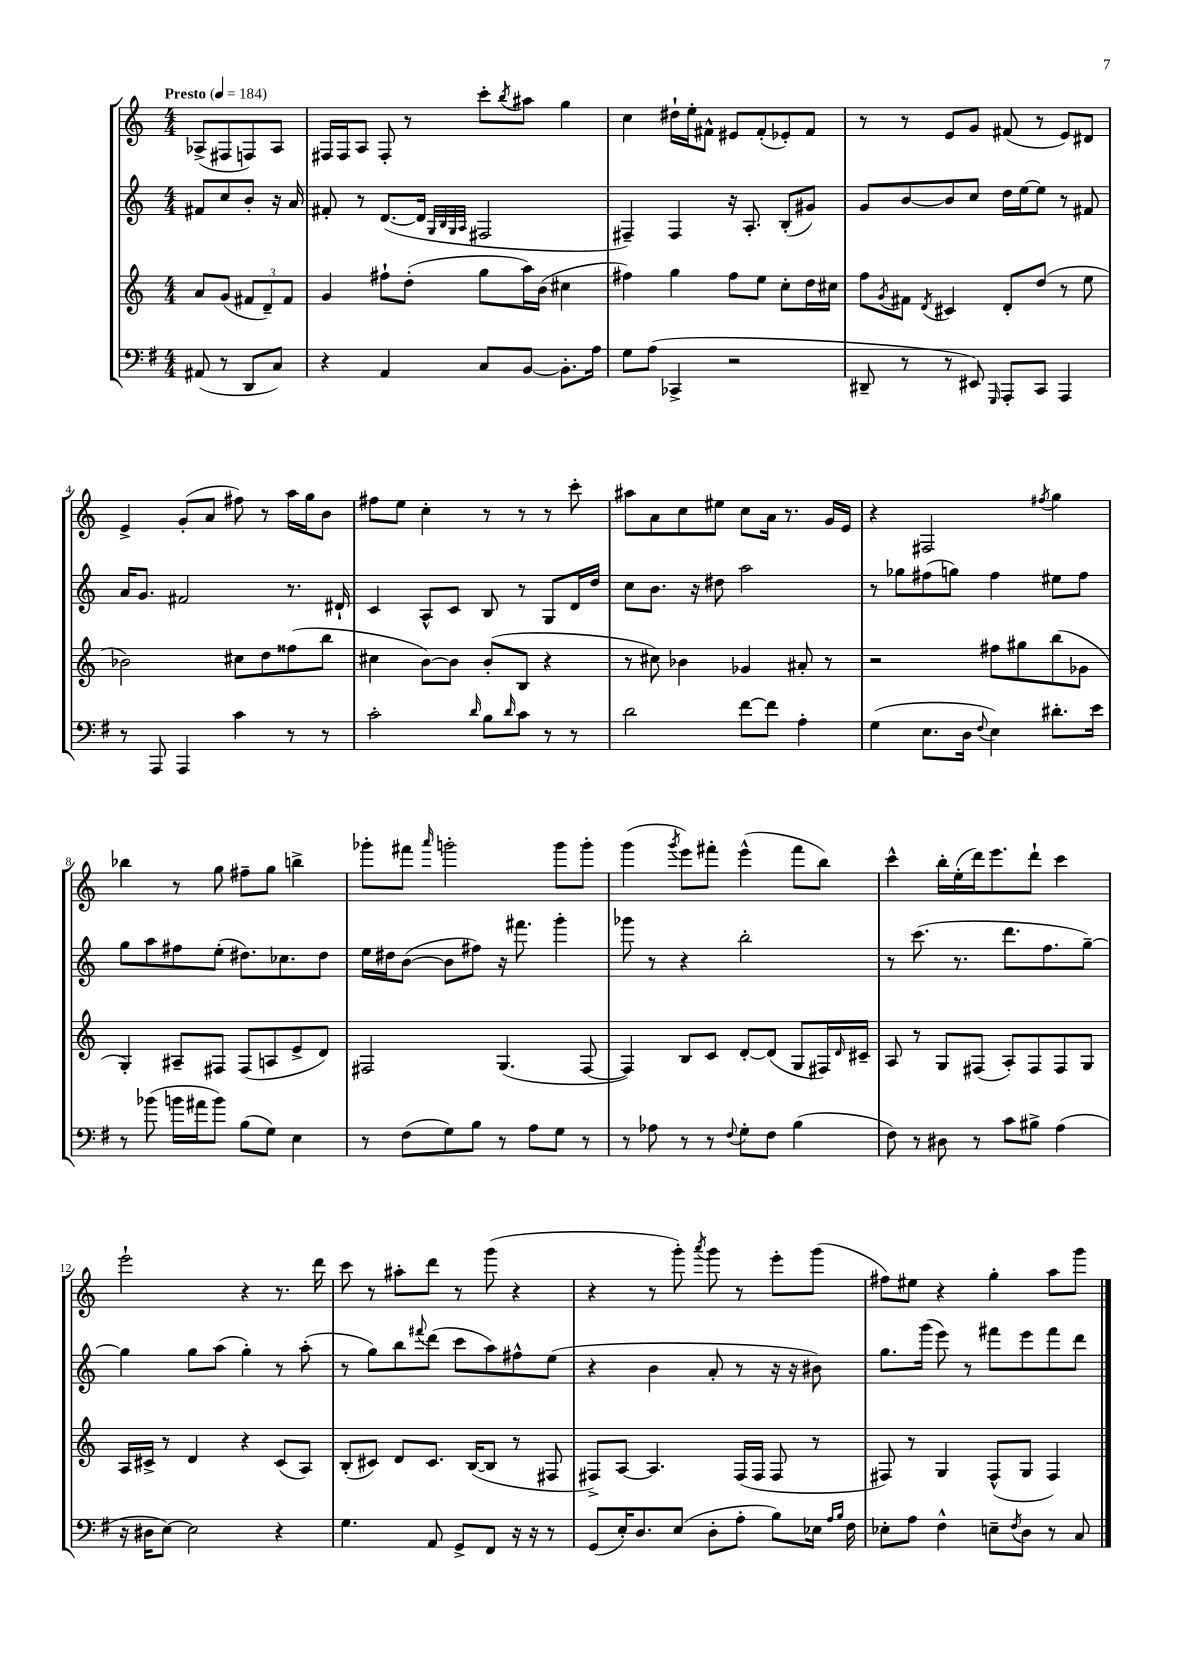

**kern	**kern	**kern	**kern
*staff4	*staff3	*staff2	*staff1
*clefF4	*clefG2	*clefG2	*clefG2
*k[f#]	*k[]	*k[]	*k[]
*M4/4	*M4/4	*M4/4	*M4/4
*MM184	*MM184	*MM184	*MM184
(8AA#	8a	8f#	(8A-^
8r	(8g	8cc	8F#
8DD	12f#	8b'	8F)
.	12d~)	.	.
8C)	.	16r	8A-
.	12f#	.	.
.	.	16a	.
=	=	=	=
4r	4g	8f#'	16F#
.	.	.	16F#
.	.	8r	8A
4AA	8ff#`	([8.d	8F#'
.	(8dd'	.	8r
.	.	16d]	.
.	.	32qqG	.
.	.	32qqB	.
.	.	32qqG	.
.	.	32qqA	.
8C	8gg	2F#	8ccc'
.	.	.	8qbb
[8BB	16aa)	.	8aa#
.	(16b	.	.
8.BB']	4cc#	.	4gg
16A	.	.	.
=	=	=	=
8G	4ff#)	4F#~)	4cc
(8A	.	.	.
4CC-^	4gg	4F#	16dd#`
.	.	.	16ee'
.	.	.	8f#^^
2r	8ff#	16r	8e#
.	.	8.A'	.
.	8ee	.	(8f#'
.	8cc'	(8B'	8e-')
.	16dd	8g#)	8f#
.	16cc#	.	.
=	=	=	=
8DD#~	8ff	8g	8r
.	8qg	.	.
8r	8f#	[8b	8r
.	8qd	.	.
8r	4c#	8b]	8e
8EE#)	.	8cc	8g
16qqGGG	.	.	.
8AAA'	8d'	16dd	(8f#
.	.	[16ee	.
8CC	(8dd	8ee]	8r
4AAA	8r	8r	8e)
.	8ee	8f#	8d#
=	=	=	=
8r	2b-)	16a	4e^
.	.	8.g	.
8AAA	.	.	.
4AAA	.	2f#	(8g'
.	.	.	8a
4c	8cc#	.	8ff#)
.	8dd	.	8r
8r	(8ff##	8.r	16aa
.	.	.	16gg
8r	8bb	.	8b
.	.	16d#`	.
=	=	=	=
2c'	4cc#	4c	8ff#
.	.	.	8ee
.	[8b)	8A^^	4cc'
.	8b]	8c	.
16qqd	.	.	.
8B	(8b'	8B	8r
16qqd	.	.	.
8c	8B	8r	8r
8r	4r	8G	8r
8r	.	16d	8ccc'
.	.	16dd	.
=	=	=	=
2d	8r	8cc	8aa#
.	8cc#)	8.b	8a
.	4b-	.	8cc
.	.	16r	.
.	.	8dd#	8ee#
[8f#	4g-	2aa	8cc
8f#]	.	.	16a
.	.	.	8.r
4A'	8a#'	.	.
.	8r	.	16g
.	.	.	16e
=	=	=	=
(4G	2r	8r	4r
.	.	8gg-	.
8.E	.	(8ff#	2F#
.	.	8gg)	.
16D	.	.	.
8qqF#	.	.	.
4E)	8ff#	4ff#	.
.	8gg#	.	.
.	.	.	8qff#
8.d#'	(8bb	8ee#	4gg
.	8g-	8ff#	.
16e	.	.	.
=	=	=	=
8r	4G')	8gg	4bb-
(8b-	.	8aa	.
16b	8A#~	8ff#	8r
16a#	.	.	.
8b)	8F#	(8ee'	8gg
(8B	(8F#	8.dd#)	8ff#~
8G)	8A	.	8gg
.	.	8.cc-	.
4E	8e^	.	4bb^
.	8d)	8dd#	.
=	=	=	=
8r	2F#	16ee	8ggg-'
.	.	16dd#	.
(8F#	.	([8b	8fff#
.	.	.	16qqaaa
8G)	.	8b]	2ggg'
8B	.	8ff#)	.
8r	(4.G	16r	.
.	.	8.fff#	.
8A	.	.	.
8G	.	4ggg'	8ggg
8r	[8F#	.	8ggg'
=	=	=	=
8r	4F#])	8ggg-	(4ggg
8A-	.	8r	.
.	.	.	8qggg
8r	8B	4r	8eee)
8r	8c	.	8fff#'
8qqF#	.	.	.
8G'	[8d'	2bb'	(4eee^^
8F#	(8d]	.	.
(4B	8G	.	8fff#
.	16F#)	.	8bb)
.	16qqd	.	.
.	16c#~	.	.
=	=	=	=
8F#)	8A	8r	4ccc^^
8r	8r	(8.ccc	.
8D#	8G	.	16bb'
.	.	8.r	(16ee'
8r	(8F#	.	16ddd)
.	.	.	8.eee
8c	8A')	8.ddd	.
8B#^	8F#	.	8ddd`
.	.	8.ff	.
(4A	8F#	.	4ccc
.	8G	[8gg~)	.
=	=	=	=
16r	16A	4gg]	2eee`
16D#	16c#^	.	.
[8E)	8r	.	.
2E]	4d	8gg	.
.	.	(8aa	.
.	4r	4gg')	4r
4r	(8c#	8r	8.r
.	8A)	(8aa'	.
.	.	.	16ddd
=	=	=	=
4.G	(8B'	8r	8ccc
.	8c#)	8gg)	8r
.	8d	8bb	8aa#'
.	.	8qqfff#	.
8AA	8.c#	(8ddd	8ddd
8GG^	.	8ccc	8r
.	([16B	.	.
8FF#	8B]	8aa)	(8ggg
16r	8r	8ff#^^	4r
16r	.	.	.
8r	8F#	(8ee	.
=	=	=	=
(8GG	8F#^)	4r	4r
16E')	[8A	.	.
8.D	.	.	.
.	4.A]	4b	8r
(8E	.	.	8ggg')
.	.	.	8qaaa
8D'	.	8a'	8ggg
8A'	(16F#	8r	8r
.	16F#	.	.
8B)	8F#	16r	8eee'
.	.	16r	.
16E-	8r	8b#)	(8ggg
16qqA	.	.	.
16qqB	.	.	.
16F#	.	.	.
=	=	=	=
8E-'	8F#)	8.gg	8ff#)
8A	8r	.	8ee#
.	.	(16ggg	.
4F#^^	4G	8eee)	4r
.	.	8r	.
8E~	(8F#^^	8fff#	4gg'
8qF#	.	.	.
8D	8G	8eee	.
8r	4F#)	8fff#	8aa
8C	.	8ddd	8ggg
==	==	==	==
*-	*-	*-	*-
